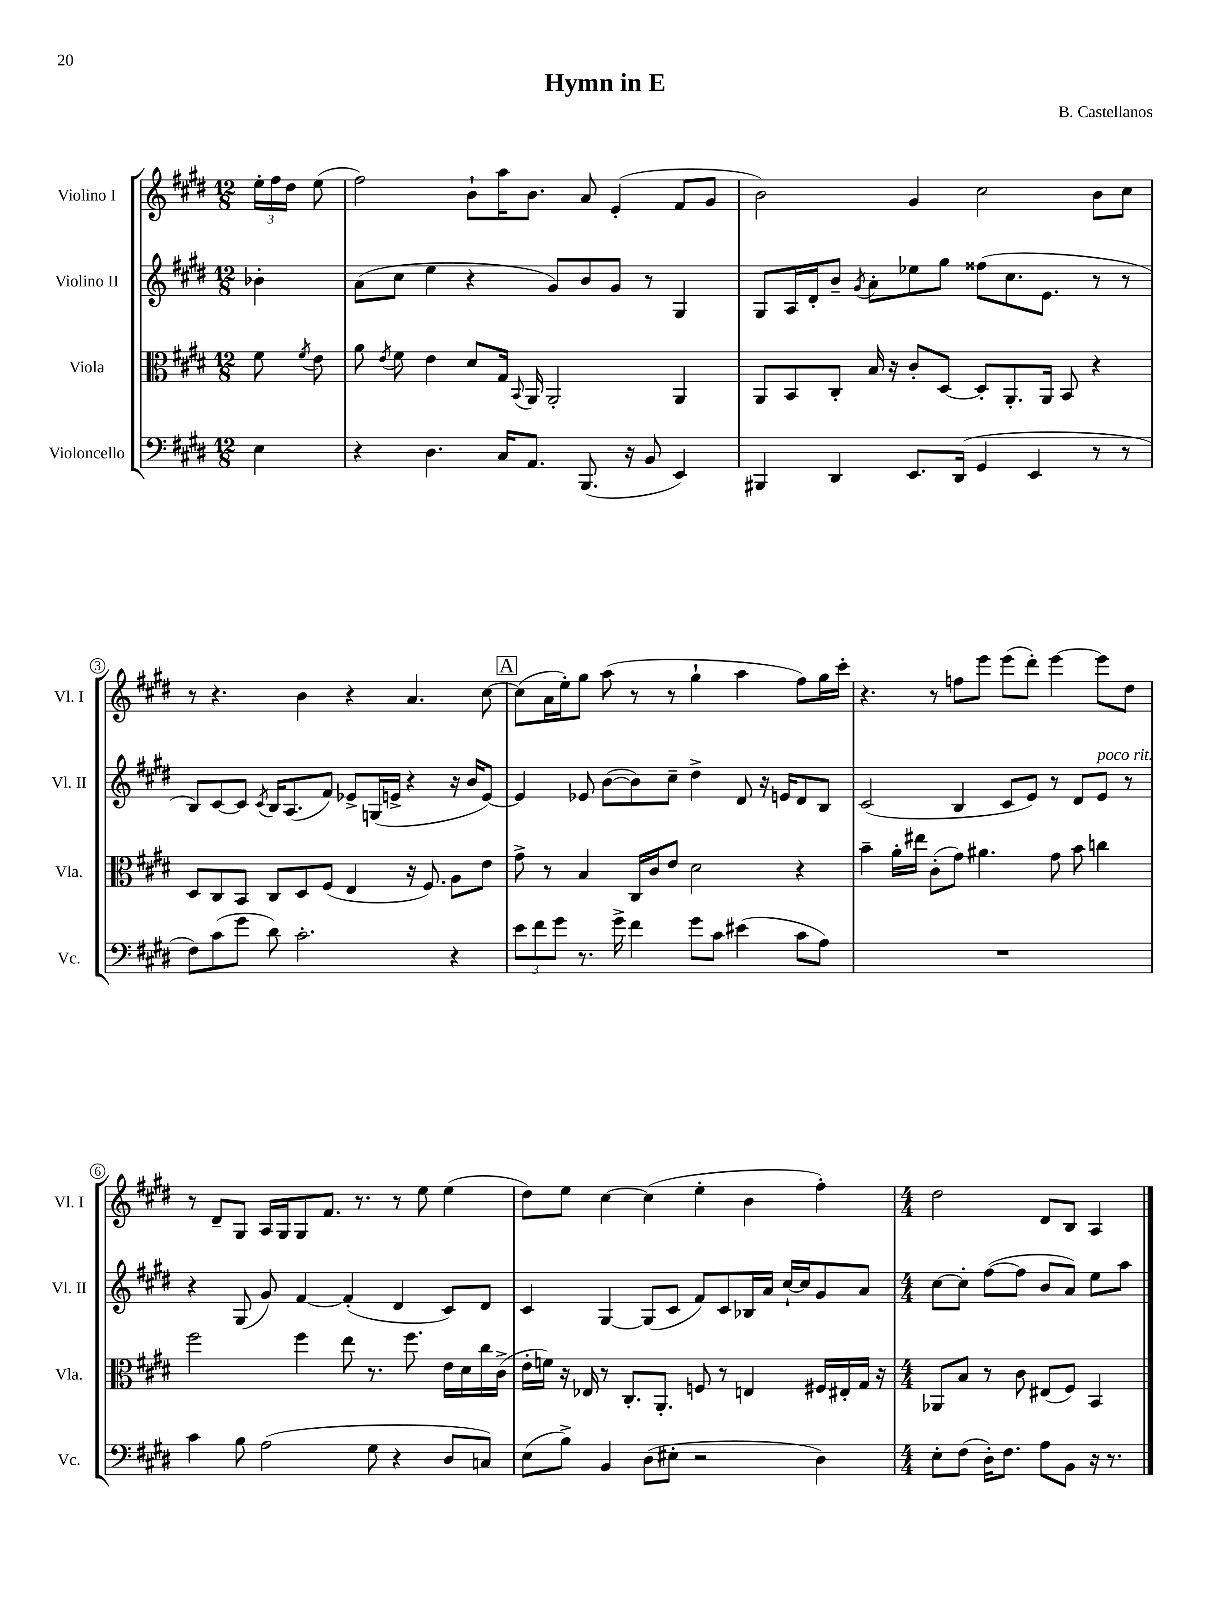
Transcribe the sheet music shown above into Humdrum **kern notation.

**kern	**kern	**kern	**kern
*staff4	*staff3	*staff2	*staff1
*clefF4	*clefC3	*clefG2	*clefG2
*k[f#c#g#d#]	*k[f#c#g#d#]	*k[f#c#g#d#]	*k[f#c#g#d#]
*M12/8	*M12/8	*M12/8	*M12/8
4E\	8f#\	4b-'\	24ee'\LL
.	.	.	24ff#\
.	.	.	24dd#\JJ
.	8qf#/	.	.
.	8e\	.	(8ee\
=	=	=	=
4r	8a\	(8a\L	2ff#\)
.	8qe/	.	.
.	8f#\	8cc#\J	.
4.D#\	4e\	4ee\	.
.	8d#/L	4r	8b`\L
16C#/LK	16G#/Jk	.	16aa\K
.	8qqBB/	.	.
8.AA/J	16AA/	.	8.b\J
.	2AA'/	8g#/L)	.
(8.BBB/	.	8b/	8a/
.	.	8g#/J	(4e'/
16r	.	.	.
8BB/	.	8r	.
4EE/)	4AA/	4G#/	8f#/L
.	.	.	8g#/J
=	=	=	=
4BBB#/	8AA/L	8G#/L	2b\)
.	8BB/	16A/L	.
.	.	16d#'/J	.
4DD#/	8C#'/J	8b~/J	.
.	.	8qg#/	.
.	16B/	8a'\L	.
.	16r	.	.
8.EE/L	8c#'/L	8ee-\	4g#/
.	[8D#/J	8gg#\J	.
(16DD#/Jk	.	.	.
4GG#/	8D#'/]L	(8ff##\L	2cc#\
.	8.AA'/	8.cc#\	.
4EE/	.	.	.
.	16AA/Jk	8.e\J	.
.	8BB/	.	.
8r	4r	8r	8b\L
8r	.	8r	8cc#\J
=	=	=	=
8F#\L)	8D#/L	8B/L)	8r
(8c#\	8C#/	[8c#/	4.r
8g#\J	8BB/J	8c#/]J	.
.	.	8qc#/	.
8d#\)	8C#/L	16B/LK	.
.	.	(8.A/	.
2.c#'\	8D#/	.	4b\
.	(8F#/J	8f#/J)	.
.	4E/	8e-^/L	4r
.	.	(16G/L	.
.	.	16e^/JJ	.
.	16r	4r	4.a/
.	8.F#/)	.	.
4r	8A\L	16r	.
.	.	16b/LK	.
.	8e\J	[8e/J)	[8cc#\
=	=	=	=
12e\L	8g#^\	4e/]	(8cc#\]L
12f#\	.	.	.
.	8r	.	16a\L
12g#\J	.	.	.
.	.	.	16ee'\J)
8.r	4B/	8e-/	8gg#\J
.	.	([8b\L	(8aa\
16g#^\	.	.	.
4f#\	16C#/LL	8b\])	8r
.	16c#/J	.	.
.	8e/J	8cc#~\J	8r
8g#\L	2d#\	4dd#^\	4gg#`\
8c#\J	.	.	.
(4e#\	.	8d#/	4aa\
.	.	16r	.
.	.	16e/LK	.
8c#\L	4r	8d#/	8ff#\L)
8A\J)	.	8B/J	16gg#\L
.	.	.	16ccc#'\JJ
=	=	=	=
1.r	4b~\	(2c#/	4.r
.	16a'\LL	.	.
.	16ee#\JJ	.	.
.	(8c#'\L	.	8r
.	8g#\J)	4B/	8ff\L
.	4.a#\	.	8eee\J
.	.	8c#/L	(8eee\L
.	.	8e/J)	8ddd#'\J)
.	8g#\	8r	[4eee\
.	8b\	8d#/L	.
.	4cc\	8e/J	8eee\]L
.	.	8r	8dd#\J
=	=	=	=
4c#\	2ff#\	4r	8r
.	.	.	8d#~/L
8B\	.	(8G#/	8G#/J
(2A\	.	8g#/)	16A/LL
.	.	.	16G#/J
.	4ff#\	[4f#/	8G#/
.	.	.	8.f#/J
.	8ee\	(4f#'/]	.
.	.	.	8.r
8G#\	8.r	.	.
4r	.	4d#/	8r
.	8.ff#\	.	.
.	.	.	8ee\
8D#/L	16e\LL	8c#/L)	(4ee\
.	16d#\	.	.
8C/J)	16cc#\	8d#/J	.
.	(16c#^\JJ	.	.
=	=	=	=
(8E\L	16e'\LL	4c#/	8dd#\L)
.	16f\JJ)	.	.
8B^\J)	16r	.	8ee\J
.	16E-/	.	.
4BB/	8r	[4G#/	[4cc#\
.	8.C#'/L	.	.
(8D#\L	.	(8G#/]L	(4cc#\]
.	8.AA'/J	.	.
8E#'\J	.	8c#/J	.
2r	8F/	8f#/L)	4ee'\
.	8r	8c#/	.
.	4E/	16B-/L	4b\
.	.	16a/JJ	.
.	.	[16cc#`/LL	.
.	.	16cc#/]J	.
4D#\)	16F#/LL	8g#/	4ff#'\)
.	16E#'/	.	.
.	16G#/JJ	8a/J	.
.	16r	.	.
=	=	=	=
*M4/4	*M4/4	*M4/4	*M4/4
8E'\L	8AA-/L	[8cc#\L	2dd#\
(8F#\J	8B/J	8cc#'\]J	.
16D#'\LK)	8r	([8ff#\L	.
8.F#\J	.	.	.
.	8c#\	8ff#\]J	.
8A\L	(8E#/L	8b/L	8d#/L
8BB\J	8F#/J)	8a/J)	8B/J
16r	4BB/	8ee\L	4A/
8.r	.	.	.
.	.	8aa\J	.
==	==	==	==
*-	*-	*-	*-
